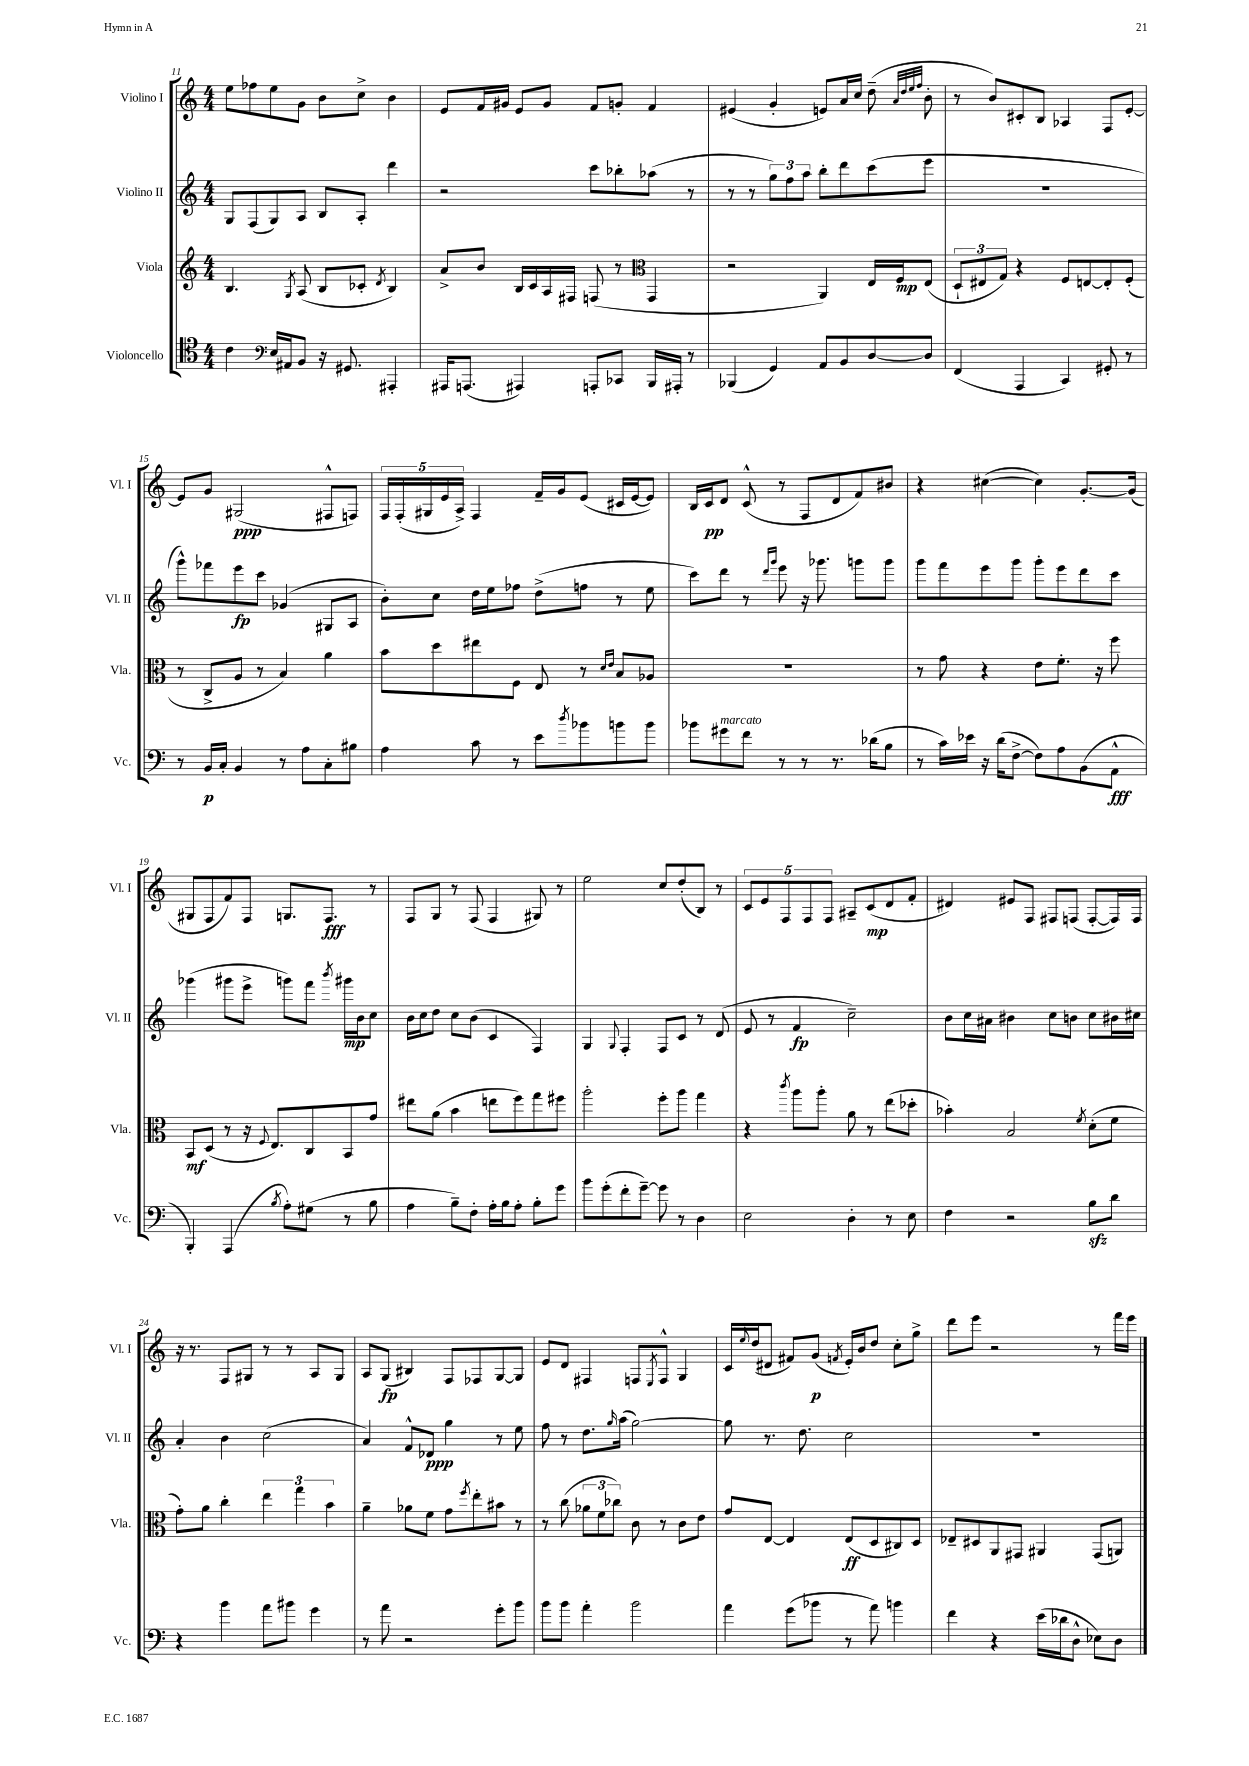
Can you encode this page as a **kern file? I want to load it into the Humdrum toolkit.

**kern	**dynam	**kern	**dynam	**kern	**dynam	**kern	**dynam
*part4	*part4	*part3	*part3	*part2	*part2	*part1	*part1
*staff4	*staff4	*staff3	*staff3	*staff2	*staff2	*staff1	*staff1
*I"Violoncello	*	*I"Viola	*	*I"Violino II	*	*I"Violino I	*
*I'Vc.	*	*I'Vla.	*	*I'Vl. II	*	*I'Vl. I	*
*clefC4	*	*clefG2	*	*clefG2	*	*clefG2	*
*k[]	*	*k[]	*	*k[]	*	*k[]	*
*M4/4	*	*M4/4	*	*M4/4	*	*M4/4	*
=11	=11	=11	=11	=11	=11	=11	=11
4c\	.	4.B/	.	8G/L	.	8ee\L	.
.	.	.	.	(8F/	.	8ff-X\	.
*clefF4	*	*	*	*	*	*	*
16E/LL	.	.	.	8G/)	.	8ee\	.
16AA#X/J	.	.	.	.	.	.	.
.	.	8qG/	.	.	.	.	.
8BB/J	.	(8A/	.	8A/J	.	8g\J	.
16r	.	8B/L	.	8B/L	.	8b\L	.
8.GG#X/	.	.	.	.	.	.	.
.	.	8c-X'/J	.	8A'/J	.	8cc^\J	.
.	.	8qd/	.	.	.	.	.
4AAA#X'/	.	4B/)	.	4ddd\	.	4b\	.
=12	=12	=12	=12	=12	=12	=12	=12
16AAA#X/KL	.	8a^/L	.	2r	.	8e/L	.
(8.AAAn/J	.	.	.	.	.	.	.
.	.	8b/J	.	.	.	16f/L	.
.	.	.	.	.	.	16g#X/JJ	.
4AAA#X/)	.	16B/LL	.	.	.	8e/L	.
.	.	16c/	.	.	.	.	.
.	.	16A/	.	.	.	8g#/J	.
.	.	16F#X/JJ	.	.	.	.	.
8AAAn'/L	.	(8Fn/	.	8ccc\L	.	8f/L	.
8CC-X/J	.	8r	.	8bb-X'\	.	8gn'/J	.
*	*	*clefC3	*	*	*	*	*
16BBB/LL	.	4GG/	.	(8aa-X\J	.	4f/	.
16AAA#X'/JJ	.	.	.	.	.	.	.
8r	.	.	.	8r	.	.	.
=13	=13	=13	=13	=13	=13	=13	=13
(4BBB-X/	.	2r	.	8r	.	(4e#X/	.
.	.	.	.	8r	.	.	.
4GG/)	.	.	.	12gg\L)	.	4g'/	.
.	.	.	.	12ff\	.	.	.
.	.	.	.	12aa\J	.	.	.
8AA/L	.	4AA/)	.	8bb'\L	.	8en/L)	.
8BB/	.	.	.	8ddd\	.	16a/L	.
.	.	.	.	.	.	16cc/JJ	.
[8D/	.	16E/LL	.	(8ccc\	.	(8dd~\	.
.	.	16F/J	mp	.	.	.	.
.	.	.	.	.	.	32qqa/LLL	.
.	.	.	.	.	.	32qqdd/	.
.	.	.	.	.	.	32qqee/	.
.	.	.	.	.	.	32qqff/JJJ	.
8D/J]	.	(8E/J	.	8eee\J	.	8b'\	.
=14	=14	=14	=14	=14	=14	=14	=14
(4FF/	.	12D`/L	.	1r	.	8r	.
.	.	12E#X/	.	.	.	.	.
.	.	.	.	.	.	8b/L)	.
.	.	12G/J)	.	.	.	.	.
4AAA/	.	4r	.	.	.	8c#X'/	.
.	.	.	.	.	.	8B/J	.
4CC/)	.	8F/L	.	.	.	4A-X/	.
.	.	[8En/	.	.	.	.	.
8GG#X'/	.	8E'/]	.	.	.	8F/L	.
8r	.	(8F'/J	.	.	.	[8e'/J	.
!!LO:LB:g=z
=15	=15	=15	=15	=15	=15	=15	=15
8r	.	8r	.	8ggg^^\L)	.	8e/L]	.
16BB/LL	p	8C^/L	.	8fff-X\	.	8g/J	.
16C'/JJ	.	.	.	.	.	.	.
4BB/	.	8A/J	.	8eee\	fp	(2G#X/	ppp
.	.	8r	.	8ccc\J	.	.	.
8r	.	4B/)	.	(4g-X/	.	.	.
8A\L	.	.	.	.	.	.	.
8C'\	.	4a\	.	8G#X/L	.	8F#X^^/L	.
8B#X\J	.	.	.	8A/J	.	8Fn/J)	.
=16	=16	=16	=16	=16	=16	=16	=16
4A\	.	8b\L	.	8b'\L)	.	20F/LL	.
.	.	.	.	.	.	(20F'/	.
.	.	.	.	.	.	20G#X/	.
.	.	8dd\	.	8cc\J	.	.	.
.	.	.	.	.	.	20e/	.
.	.	.	.	.	.	20A^/JJ)	.
8c\	.	8ee#X\	.	16dd\LL	.	4F/	.
.	.	.	.	16ee\J	.	.	.
8r	.	8F\J	.	8ff-X\J	.	.	.
8e\L	.	8E/	.	(8dd^\L	.	16f~/LL	.
.	.	.	.	.	.	16g/J	.
8qdd/	.	.	.	.	.	.	.
8b-X\	.	8r	.	8ffn\J	.	(8e/J	.
.	.	16qqd/LL	.	.	.	.	.
.	.	16qqe/JJ	.	.	.	.	.
8bn\	.	8B/L	.	8r	.	16c#X/LL	.
.	.	.	.	.	.	[16e/J	.
8b\J	.	8A-X/J	.	8ee\	.	8e/J])	.
=17	=17	=17	=17	=17	=17	=17	=17
8b-X\L	.	1r	.	8ccc\L)	.	16B/LL	.
.	.	.	.	.	.	16c/J	pp
!LO:TX:a:i:t=marcato	!	!	!	!	!	!	!
8g#X\	.	.	.	8ddd\J	.	8d/J	.
8f\J	.	.	.	8r	.	(8c^^/	.
.	.	.	.	16qqddd/LL	.	.	.
.	.	.	.	16qqggg/JJ	.	.	.
8r	.	.	.	8eee\	.	8r	.
8r	.	.	.	16r	.	8F/L	.
.	.	.	.	8.ggg-X\	.	.	.
8.r	.	.	.	.	.	8d/	.
.	.	.	.	8gggn\L	.	8f/)	.
(16d-X\KL	.	.	.	.	.	.	.
8B\J	.	.	.	8ggg\J	.	8b#X/J	.
=18	=18	=18	=18	=18	=18	=18	=18
8r	.	8r	.	8ggg\L	.	4r	.
16c\LL)	.	8g\	.	8fff\	.	.	.
16e-X\JJ	.	.	.	.	.	.	.
16r	.	4r	.	8eee\	.	([4cc#X\	.
(16d\KL	.	.	.	.	.	.	.
[8F^\J	.	.	.	8ggg\J	.	.	.
8F\L])	.	8e\L	.	8ggg'\L	.	4cc#\])	.
8A\	.	8.f'\J	.	8eee\	.	.	.
(8BB\	.	.	.	8ddd\	.	[8.g'/L	.
.	.	16r	.	.	.	.	.
8AA^^\J	fff	8ff\	.	8ccc\J	.	.	.
.	.	.	.	.	.	(16g/Jk]	.
!!LO:LB:g=z
=19	=19	=19	=19	=19	=19	=19	=19
4BBB'/)	.	8BB/L	mf	(4ggg-X\	.	8G#X/L	.
.	.	(8D/J	.	.	.	8F/	.
(4AAA/	.	8r	.	8ggg#X\L	.	8f/)	.
.	.	16r	.	8eee^\J	.	8F/J	.
.	.	8qqF/	.	.	.	.	.
.	.	8.E/L)	.	.	.	.	.
8qB/	.	.	.	.	.	.	.
8A'\L)	.	.	.	8gggn\L)	.	8.Gn/L	.
(8G#X\J	.	8C/	.	8fff\J	.	.	.
.	.	.	.	.	.	8.F/J	fff
.	.	.	.	8qbbb/	.	.	.
8r	.	8BB/	.	16ggg#X\LL	mp	.	.
.	.	.	.	16b\J	.	.	.
8B\	.	8g/J	.	8cc\J	.	8r	.
=20	=20	=20	=20	=20	=20	=20	=20
4A\	.	8ee#X\L	.	16b\LL	.	8F/L	.
.	.	.	.	16cc\J	.	.	.
.	.	(8a\J	.	8dd\J	.	8G/J	.
8B~\L)	.	4b\	.	8cc\L	.	8r	.
8F'\J	.	.	.	(8b\J	.	(8F/	.
16A'\LL	.	8een\L	.	4c/	.	4F/	.
16B\J	.	.	.	.	.	.	.
8A'\J	.	8ff\)	.	.	.	.	.
8B'\L	.	8gg\	.	4F/)	.	8G#X/)	.
8g\J	.	8ff#X\J	.	.	.	8r	.
=21	=21	=21	=21	=21	=21	=21	=21
8b\L	.	2aa'\	.	4G/	.	2ee\	.
(8g'\	.	.	.	.	.	.	.
.	.	.	.	8qqG/	.	.	.
8f'\	.	.	.	4F'/	.	.	.
[8g~\J)	.	.	.	.	.	.	.
8g\]	.	8ff'\L	.	8F/L	.	8cc/L	.
8r	.	8aa\J	.	8c/J	.	(8dd'/	.
4D\	.	4gg\	.	8r	.	8B/J)	.
.	.	.	.	(8d/	.	8r	.
=22	=22	=22	=22	=22	=22	=22	=22
2E\	.	4r	.	8e/	.	10c/L	.
.	.	.	.	.	.	10e/	.
.	.	.	.	8r	.	.	.
.	.	.	.	.	.	10F/	.
.	.	8qccc/	.	.	.	.	.
.	.	8aa\L	.	4f/	fp	.	.
.	.	.	.	.	.	10F/	.
.	.	8aa'\J	.	.	.	.	.
.	.	.	.	.	.	10F/J	.
4D'\	.	8a\	.	2cc~\)	.	8A#X~/L	.
.	.	8r	.	.	.	(8c/	mp
8r	.	(8ee\L	.	.	.	8d/	.
8E\	.	8dd-X'\J	.	.	.	8f'/J	.
=23	=23	=23	=23	=23	=23	=23	=23
4F\	.	4b-X'\)	.	8b\L	.	4d#X/)	.
.	.	.	.	16cc\L	.	.	.
.	.	.	.	16a#X\JJ	.	.	.
2r	.	2B/	.	4b#X\	.	8e#X/L	.
.	.	.	.	.	.	8F/J	.
.	.	.	.	8cc\L	.	8F#X/L	.
.	.	.	.	8bn\J	.	(8Fn/J	.
.	.	8qf/	.	.	.	.	.
8Bzz\L	.	(8d'\L	.	8cc\L	.	[8F'/L	.
8d\J	.	8f\J	.	16b#X\L	.	16F/L])	.
.	.	.	.	16cc#X\JJ	.	16F/JJ	.
!!LO:LB:g=z
=24	=24	=24	=24	=24	=24	=24	=24
4r	.	8g'\L)	.	4a'/	.	16r	.
.	.	.	.	.	.	8.r	.
.	.	8a\J	.	.	.	.	.
4b\	.	4cc'\	.	4b\	.	8F/L	.
.	.	.	.	.	.	8G#X/J	.
8a\L	.	6ee\	.	(2cc\	.	8r	.
8b#X\J	.	.	.	.	.	8r	.
.	.	6gg\	.	.	.	.	.
4g\	.	.	.	.	.	8A/L	.
.	.	6b\	.	.	.	.	.
.	.	.	.	.	.	8G#/J	.
=25	=25	=25	=25	=25	=25	=25	=25
8r	.	4a~\	.	4a/)	.	8A/L	.
8a\	.	.	.	.	.	(8G/J	fp
2r	.	8a-X\L	.	8f^^/L	.	4B#X/)	.
.	.	8f\J	.	8d-X/J	ppp	.	.
.	.	8g\L	.	4gg\	.	8F/L	.
.	.	8qff/	.	.	.	.	.
.	.	8ee'\	.	.	.	8F-X/	.
8g'\L	.	8b#X\J	.	8r	.	[8G/	.
8b\J	.	8r	.	8ee\	.	8G/J]	.
=26	=26	=26	=26	=26	=26	=26	=26
8b\L	.	8r	.	8ff\	.	8e/L	.
8b\J	.	(8cc\	.	8r	.	8d/J	.
4a'\	.	12a-X\L	.	8.dd\L	.	4F#X/	.
.	.	12f\	.	.	.	.	.
.	.	12cc-X\J)	.	.	.	.	.
.	.	.	.	16qqgg/	.	.	.
.	.	.	.	(16aa\Jk	.	.	.
2b\	.	8c\	.	[2gg\)	.	8Fn/L	.
.	.	.	.	.	.	8qE/	.
.	.	8r	.	.	.	8F^^/J	.
.	.	8c\L	.	.	.	4G/	.
.	.	8e\J	.	.	.	.	.
=27	=27	=27	=27	=27	=27	=27	=27
4a\	.	8g/L	.	8gg\]	.	16c/LL	.
.	.	.	.	.	.	8qqee/	.
.	.	.	.	.	.	(16dd/J	.
.	.	[8E/J	.	8.r	.	8d#X/J	.
(8g\L	.	4E/]	.	.	.	8f#X/L)	.
.	.	.	.	8.dd\	.	.	.
8b-X\J	.	.	.	.	.	(8g/J	p
.	.	.	.	.	.	8qfn/	.
8r	.	(8E/L	ff	2cc\	.	16e'/LL)	.
.	.	.	.	.	.	16b/J	.
8a\)	.	8D/	.	.	.	8dd/J	.
4bn\	.	8C#X/)	.	.	.	8cc'\L	.
.	.	8D/J	.	.	.	8gg^\J	.
=28	=28	=28	=28	=28	=28	=28	=28
4f\	.	8E-X~/L	.	1r	.	8ddd\L	.
.	.	8D#X/	.	.	.	8eee\J	.
4r	.	8AA/	.	.	.	2r	.
.	.	8GG#X/J	.	.	.	.	.
(16e\LL	.	4AA#X/	.	.	.	.	.
16d-X\J	.	.	.	.	.	.	.
8D^^\J	.	.	.	.	.	.	.
8E-X\L)	.	(8GG#/L	.	.	.	8r	.
8D\J	.	8AAn/J)	.	.	.	16fff\LL	.
.	.	.	.	.	.	16eee\JJ	.
==	==	==	==	==	==	==	==
*-	*-	*-	*-	*-	*-	*-	*-
